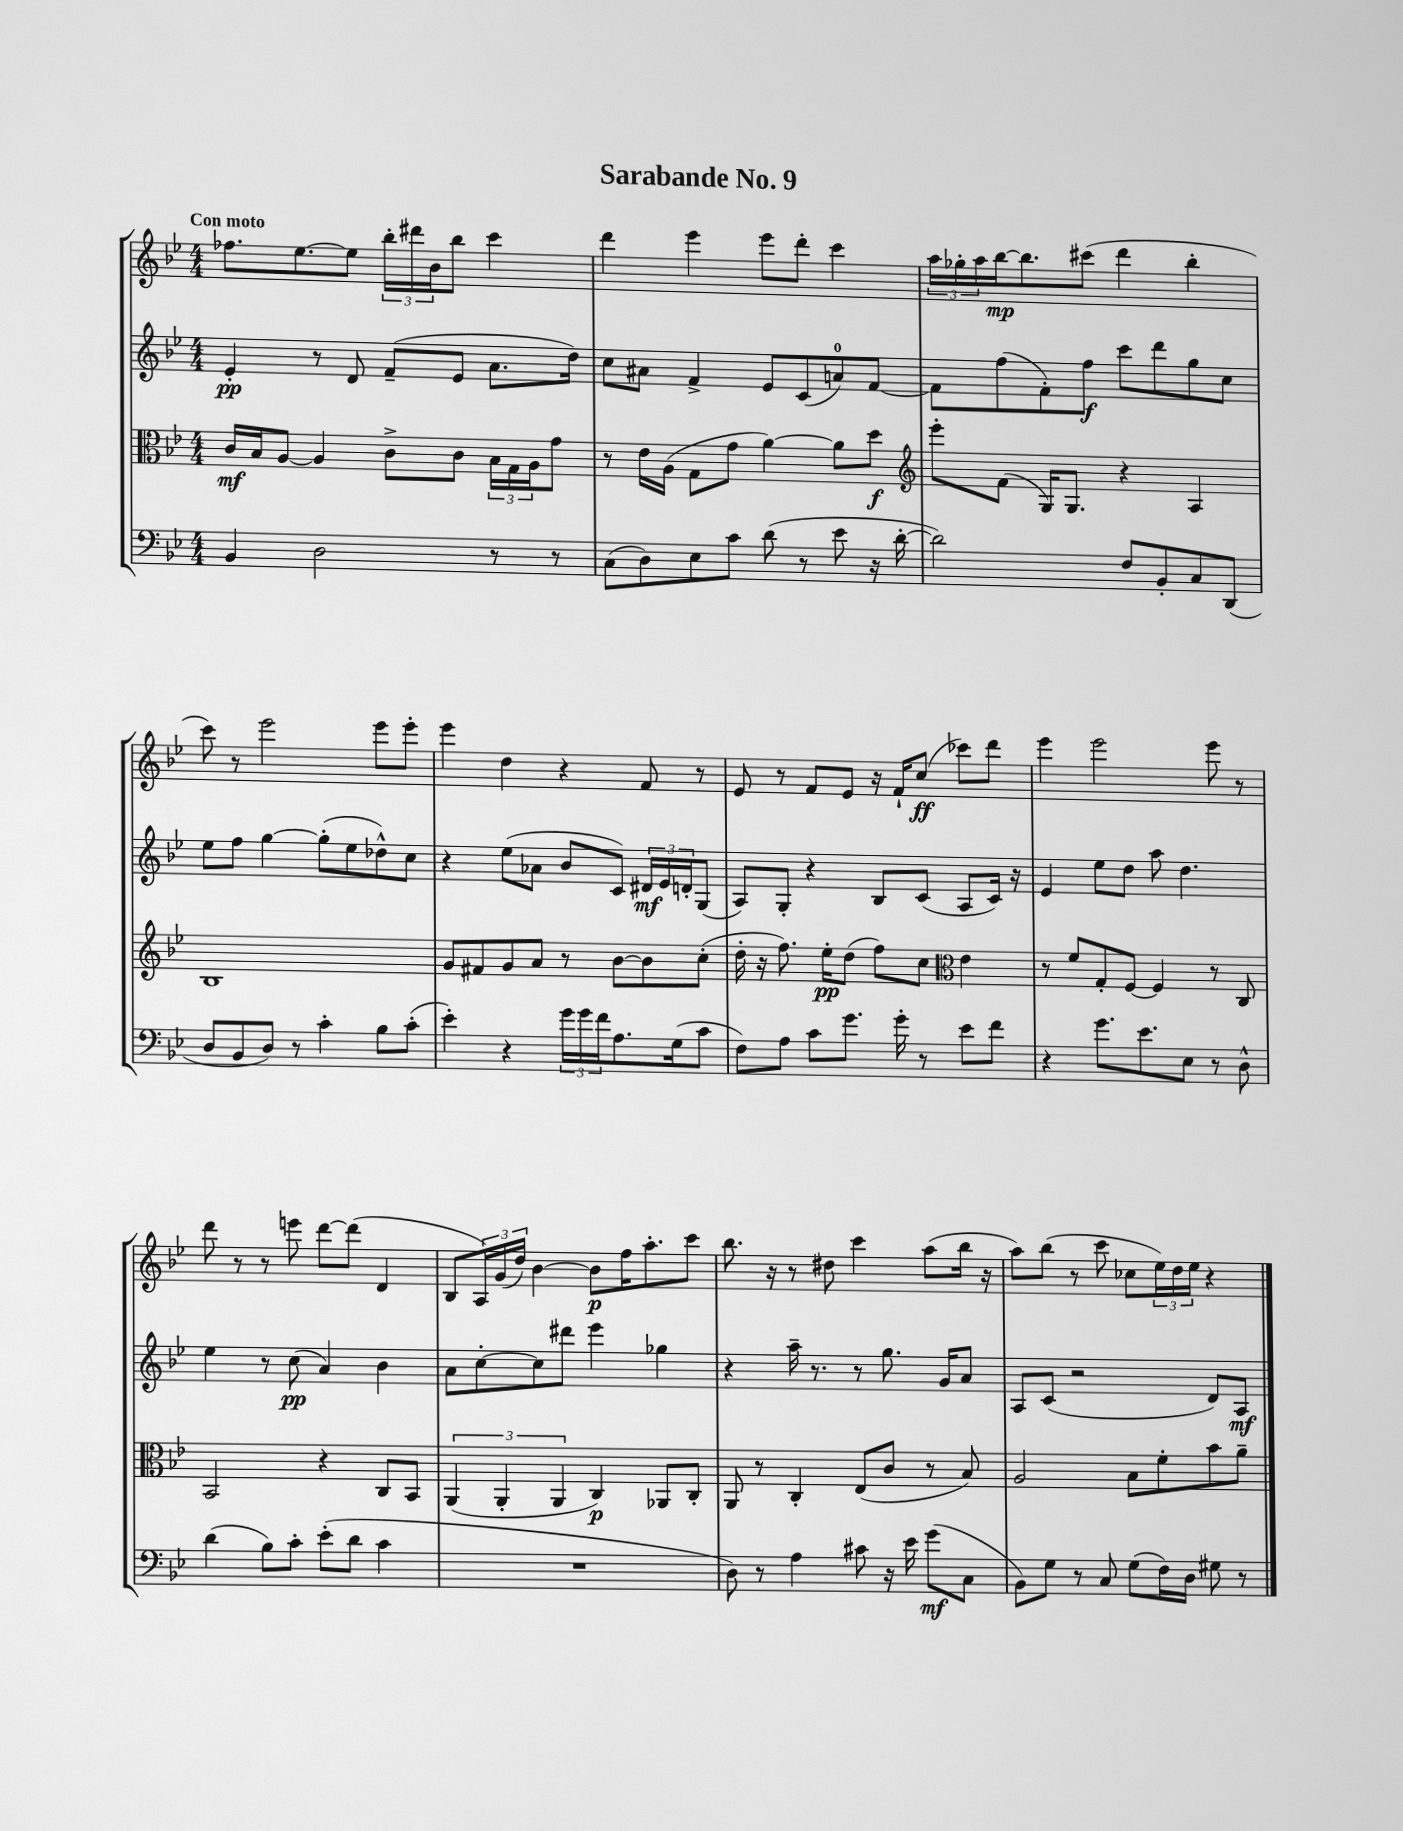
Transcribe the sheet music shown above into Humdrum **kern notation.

**kern	**dynam	**kern	**dynam	**kern	**dynam	**kern	**dynam
*part4	*part4	*part3	*part3	*part2	*part2	*part1	*part1
*staff4	*staff4	*staff3	*staff3	*staff2	*staff2	*staff1	*staff1
*clefF4	*	*clefC3	*	*clefG2	*	*clefG2	*
*k[b-e-]	*	*k[b-e-]	*	*k[b-e-]	*	*k[b-e-]	*
*M4/4	*	*M4/4	*	*M4/4	*	*M4/4	*
=1	=1	=1	=1	=1	=1	=1	=1
!	!	!	!	!	!	!LO:TX:a:B:t=Con moto	!
4BB-/	.	16c/LL	mf	4e-'/	pp	8.ff-X\L	.
.	.	16B-/J	.	.	.	.	.
.	.	[8A/J	.	.	.	.	.
.	.	.	.	.	.	[8.ee-\	.
2D\	.	4A/]	.	8r	.	.	.
.	.	.	.	8d/	.	8ee-\J]	.
.	.	8c^\L	.	(8f~/L	.	24bb-'\LL	.
.	.	.	.	.	.	24ddd#X\	.
.	.	.	.	.	.	24b-\J	.
.	.	8c\J	.	8e-/J	.	8bb-\J	.
8r	.	24B-\LL	.	8.a\L	.	4ccc\	.
.	.	24G\	.	.	.	.	.
.	.	24A\J	.	.	.	.	.
8r	.	8g\J	.	.	.	.	.
.	.	.	.	16dd\Jk)	.	.	.
=2	=2	=2	=2	=2	=2	=2	=2
(8C\L	.	8r	.	8cc\L	.	4ddd\	.
8D\)	.	16e-\LL	.	8a#X\J	.	.	.
.	.	(16A\JJ	.	.	.	.	.
8E-\	.	8G\L	.	4f^/	.	4eee-\	.
8c\J	.	8g\J	.	.	.	.	.
(8d\	.	[4a\)	.	8e-/L	.	8eee-\L	.
8r	.	.	.	(8c/	.	8ddd'\J	.
8e-\	.	8a\L]	.	8an/)	.	4ccc\	.
16r	.	8dd\J	f	[8f/J	.	.	.
[16d'\	.	.	.	.	.	.	.
=3	=3	=3	=3	=3	=3	=3	=3
*	*	*clefG2	*	*	*	*	*
2d\])	.	8eee-'\L	.	8f\L]	.	24aa\LL	.
.	.	.	.	.	.	24gg-X'\	.
.	.	.	.	.	.	24aa\	.
.	.	(8f\J	.	(8ff\	.	[16bb-\J	mp
.	.	.	.	.	.	8.bb-\]	.
.	.	16G/KL)	.	8f'\)	.	.	.
.	.	8.G/J	.	.	.	.	.
.	.	.	.	8ff\J	f	(8ccc#X\J	.
8F/L	.	4r	.	8ccc\L	.	4ddd\	.
8BB-'/	.	.	.	8ddd\	.	.	.
8C/	.	4A/	.	8gg\	.	4bb-'\	.
(8DD/J	.	.	.	8cc\J	.	.	.
!!LO:LB:g=z
=4	=4	=4	=4	=4	=4	=4	=4
8D/L	.	1B-	.	8ee-\L	.	8ccc\)	.
8BB-/	.	.	.	8ff\J	.	8r	.
8D/J)	.	.	.	[4gg\	.	2eee-\	.
8r	.	.	.	.	.	.	.
4c'\	.	.	.	(8gg'\L]	.	.	.
.	.	.	.	8ee-\	.	.	.
8B-\L	.	.	.	8dd-X^^\)	.	8eee-\L	.
(8c'\J	.	.	.	8cc\J	.	8eee-'\J	.
=5	=5	=5	=5	=5	=5	=5	=5
4e-'\)	.	8g/L	.	4r	.	4eee-\	.
.	.	8f#X/	.	.	.	.	.
4r	.	8g/	.	(8ee-\L	.	4dd\	.
.	.	8a/J	.	8a-X\J	.	.	.
24g\LL	.	8r	.	8b-/L	.	4r	.
24g\	.	.	.	.	.	.	.
24f\J	.	.	.	.	.	.	.
8.A\	.	[8b-\L	.	8c/J)	.	.	.
.	.	8b-\]	.	24d#X/LL	mf	8f/	.
.	.	.	.	24e-/	.	.	.
(16G\k	.	.	.	.	.	.	.
.	.	.	.	24dn'/J	.	.	.
8c\J	.	(8cc'\J	.	(8G/J	.	8r	.
=6	=6	=6	=6	=6	=6	=6	=6
8F\L)	.	16dd'\	.	8A/L)	.	8e-/	.
.	.	16r	.	.	.	.	.
8A\J	.	8.ff\)	.	8G'/J	.	8r	.
8c\L	.	.	.	4r	.	8f/L	.
.	.	16ee-'\KL	pp	.	.	.	.
8.g\J	.	(8dd\J	.	.	.	8e-/J	.
.	.	8ff\L)	.	8B-/L	.	16r	.
16g'\	.	.	.	.	.	16f`/KL	.
8r	.	8cc\J	.	(8c/J	.	(8cc/J	ff
*	*	*clefC3	*	*	*	*	*
8e-\L	.	4e-\	.	8A/L	.	8ccc-X\L)	.
8f\J	.	.	.	16c/Jk)	.	8ddd\J	.
.	.	.	.	16r	.	.	.
=7	=7	=7	=7	=7	=7	=7	=7
4r	.	8r	.	4e-/	.	4eee-\	.
.	.	8f/L	.	.	.	.	.
8.g\L	.	8G'/	.	8ee-\L	.	2eee-\	.
.	.	[8F/J	.	8dd\J	.	.	.
8.e-\	.	.	.	.	.	.	.
.	.	4F/]	.	8aa\	.	.	.
8E-\J	.	.	.	4.dd\	.	.	.
8r	.	8r	.	.	.	8eee-\	.
8D^^\	.	8C/	.	.	.	8r	.
!!LO:LB:g=z
=8	=8	=8	=8	=8	=8	=8	=8
(4d\	.	2BB-/	.	4ee-\	.	8ddd\	.
.	.	.	.	.	.	8r	.
8B-\L)	.	.	.	8r	.	8r	.
8c'\J	.	.	.	(8cc\	pp	8eeen\	.
(8e-'\L	.	4r	.	4a/)	.	[8ddd\L	.
8d\J	.	.	.	.	.	(8ddd\J]	.
4c\	.	8C/L	.	4b-\	.	4d/	.
.	.	8BB-/J	.	.	.	.	.
=9	=9	=9	=9	=9	=9	=9	=9
1r	.	(6AA/	.	8a\L	.	8B-/L	.
.	.	.	.	[8cc'\	.	24A/L)	.
.	.	6AA'/	.	.	.	(24g/	.
.	.	.	.	.	.	24dd/JJ)	.
.	.	.	.	8cc\]	.	[4b-\	.
.	.	6AA/	.	.	.	.	.
.	.	.	.	8ddd#X\J	.	.	.
.	.	4C/)	p	4eee-\	.	8b-\L]	p
.	.	.	.	.	.	16ff\K	.
.	.	.	.	.	.	8.aa'\	.
.	.	8AA-X/L	.	4gg-X\	.	.	.
.	.	8C'/J	.	.	.	8ccc\J	.
=10	=10	=10	=10	=10	=10	=10	=10
8D\)	.	8AA/	.	4r	.	8.bb-\	.
8r	.	8r	.	.	.	.	.
.	.	.	.	.	.	16r	.
4A\	.	4C'/	.	16aa~\	.	8r	.
.	.	.	.	8.r	.	.	.
.	.	.	.	.	.	8dd#X\	.
8c#X\	.	(8E-/L	.	8r	.	4ccc\	.
16r	.	8c/J	.	8.gg\	.	.	.
16e-\	.	.	.	.	.	.	.
(8g\L	mf	8r	.	.	.	(8aa\L	.
.	.	.	.	16g/KL	.	.	.
8C\J	.	8B-/)	.	8a/J	.	16bb-\Jk	.
.	.	.	.	.	.	16r	.
=11	=11	=11	=11	=11	=11	=11	=11
8BB-\L)	.	2A/	.	8A/L	.	8aa\L)	.
8G\J	.	.	.	(8c/J	.	(8bb-\J	.
8r	.	.	.	2r	.	8r	.
8C/	.	.	.	.	.	8ccc\	.
(8G\L	.	8B-\L	.	.	.	8cc-X\L	.
16F\L)	.	8f'\	.	.	.	24ee-\L)	.
.	.	.	.	.	.	24dd\	.
16D\JJ	.	.	.	.	.	.	.
.	.	.	.	.	.	24ee-\JJ	.
8G#X\	.	8b-\	.	8d/L)	.	4r	.
8r	.	8a~\J	.	8A/J	mf	.	.
==	==	==	==	==	==	==	==
*-	*-	*-	*-	*-	*-	*-	*-
